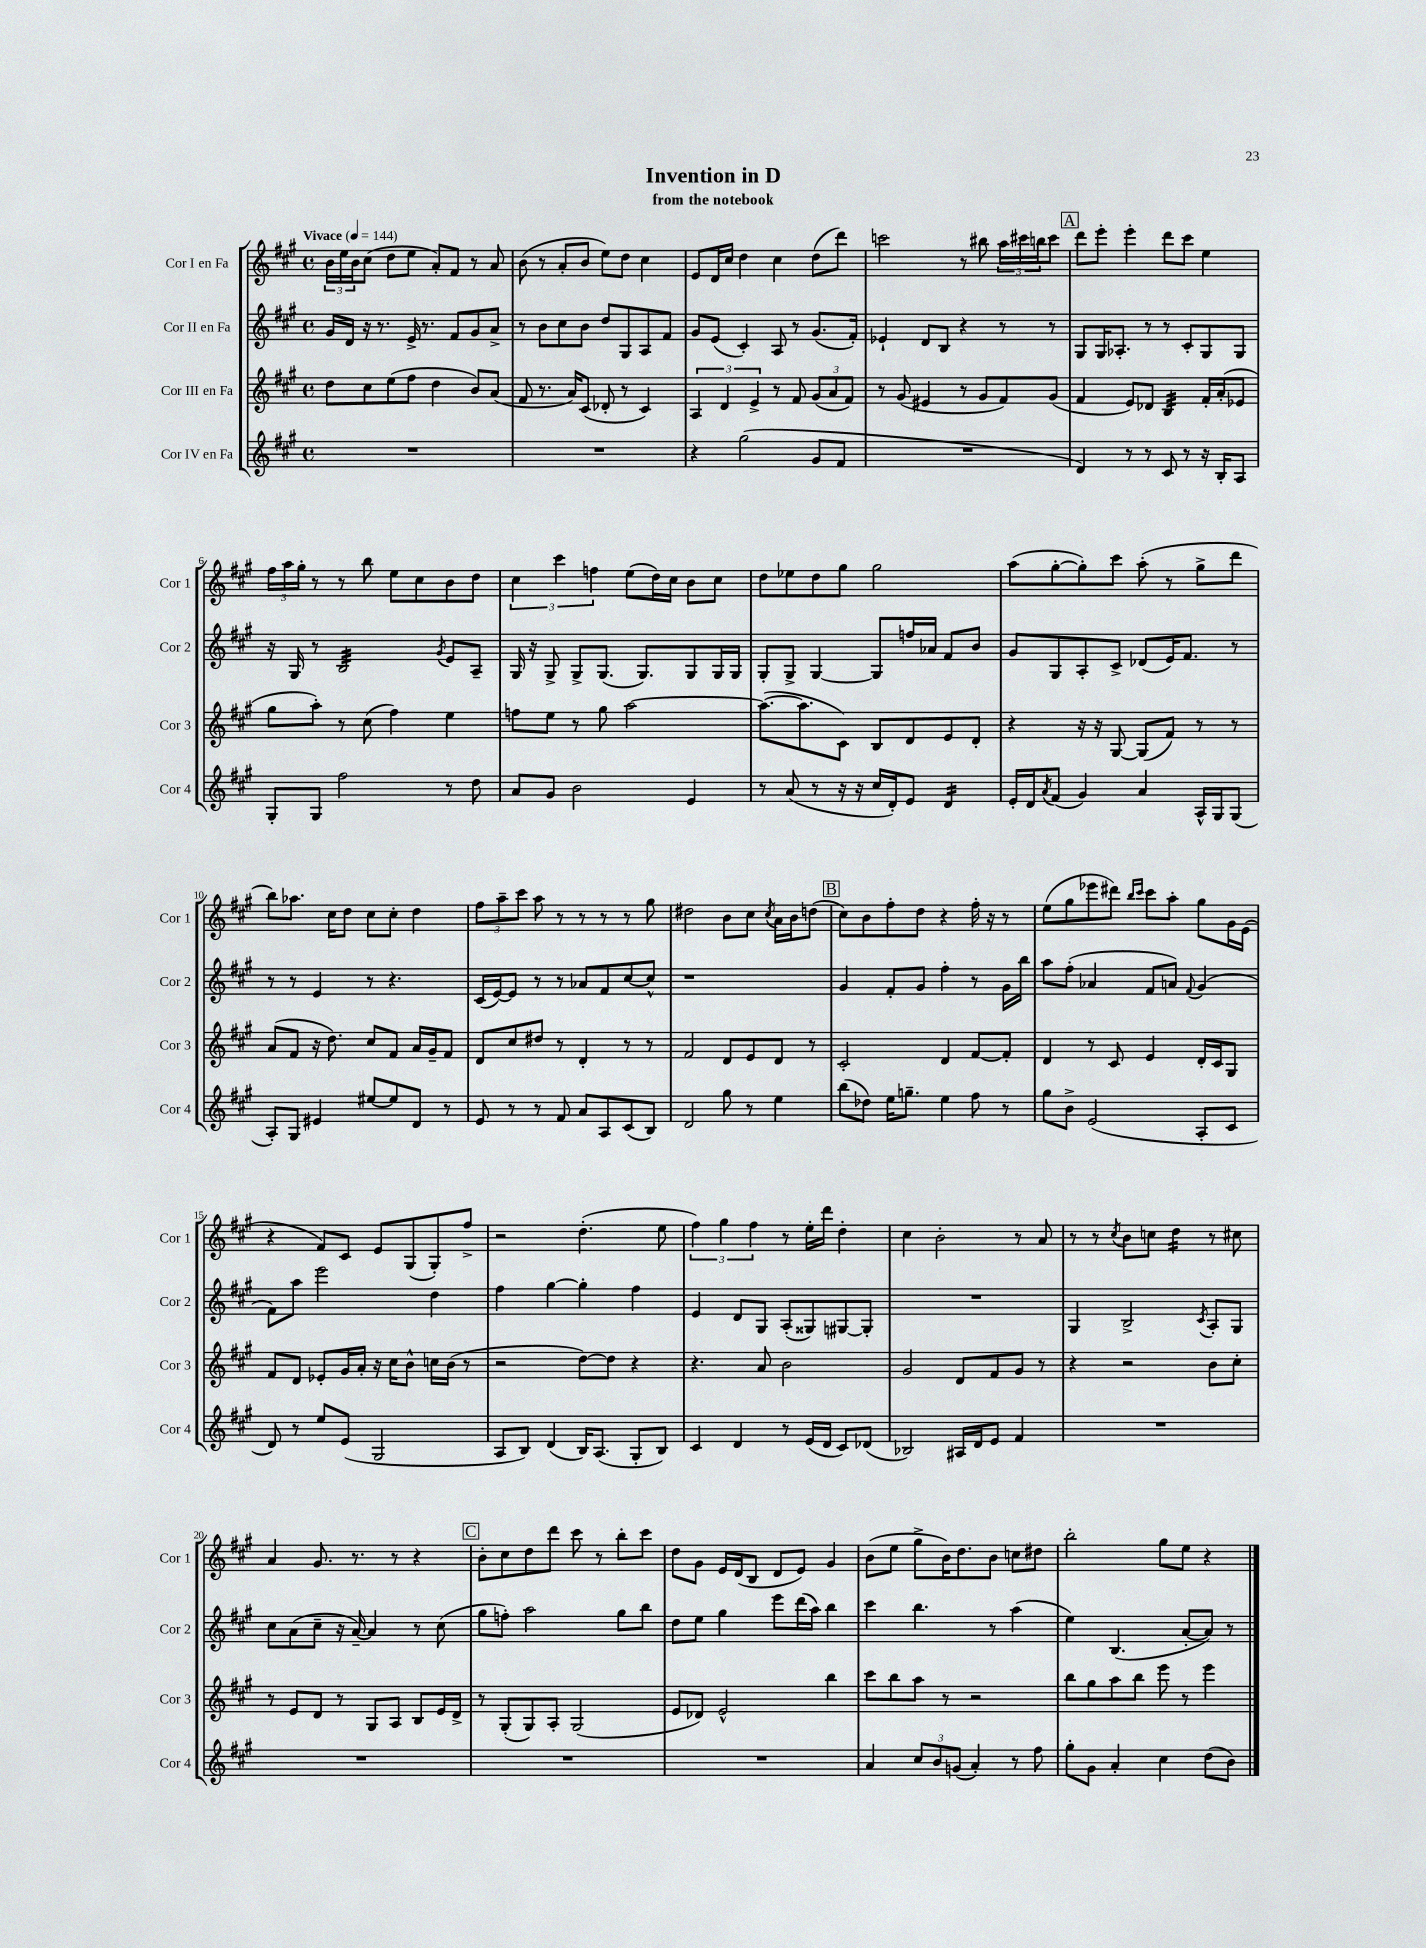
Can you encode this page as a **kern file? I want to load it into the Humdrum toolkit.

**kern	**kern	**kern	**kern
*staff4	*staff3	*staff2	*staff1
*clefG2	*clefG2	*clefG2	*clefG2
*k[f#c#g#]	*k[f#c#g#]	*k[f#c#g#]	*k[f#c#g#]
*M4/4	*M4/4	*M4/4	*M4/4
*met(c)	*met(c)	*met(c)	*met(c)
*MM144	*MM144	*MM144	*MM144
1r	8dd\L	16g#/LL	24b\LL
.	.	.	24ee\
.	.	16d/JJ	.
.	.	.	24b\J
.	8cc#\	16r	(8cc#\J
.	.	8.r	.
.	(8ee\	.	8dd\L
.	8ff#\J	16e^/	8ee\J
.	.	8.r	.
.	4dd\	.	8a'/L)
.	.	8f#/L	8f#/J
.	8b/L)	8g#/	8r
.	(8a/J	8a^/J	8a/
=	=	=	=
1r	8f#/	8r	(8b\
.	8.r	8b\L	8r
.	.	8cc#\	8a'/L
.	16a/LK)	.	.
.	(8c#/J	8b\J	8b/J
.	8d-'/	8dd/L	8ee\L)
.	8r	8G#/	8dd\J
.	4c#/)	8A/	4cc#\
.	.	8f#/J	.
=	=	=	=
4r	6A/	8g#/L	8e/L
.	.	(8e/J	16d/L
.	6d/	.	.
.	.	.	16cc#/JJ
(2gg#\	.	4c#'/)	4dd\
.	6e^/	.	.
.	8r	8A/	4cc#\
.	8f#/	8r	.
8g#/L	(12g#/L	(8.g#/L	(8dd\L
.	12a/	.	.
8f#/J	.	.	8ddd\J)
.	12f#/J)	.	.
.	.	16f#'/Jk)	.
=	=	=	=
1r	8r	4e-`/	2ccc\
.	(8g#/	.	.
.	4e#/	8d/L	.
.	.	8B/J	.
.	8r	4r	8r
.	8g#/L	.	8bb#\
.	8f#/)	8r	24aa\LL
.	.	.	24ccc#\
.	.	.	24bb\J
.	(8g#/J	8r	8ccc#\J
=	=	=	=
4d/)	4f#/	8G#/L	8ddd\L
.	.	16G#/K	8eee'\J
.	.	8.A-'/J	.
8r	8e/L)	.	4eee'\
8r	8d-/J	8r	.
8c#/	4B/	8r	8ddd\L
8r	.	8c#'/L	8ccc#\J
16r	16f#'/LL	8G#/	4ee\
16B'/LK	(16a'/J	.	.
8A/J	8e-/J	8G#/J	.
=	=	=	=
8G#'/L	8gg#\L	16r	24ff#\LL
.	.	.	24aa\
.	.	16G#/	.
.	.	.	24gg#'\JJ
8G#/J	8aa'\J)	8r	8r
2ff#\	8r	2B/	8r
.	(8cc#\	.	8bb\
.	4ff#\)	.	8ee\L
.	.	.	8cc#\
.	.	8qg#/	.
8r	4ee\	8e/L	8b\
8dd\	.	8A~/J	8dd\J
=	=	=	=
8a/L	8ff\L	16G#/	6cc#\
.	.	16r	.
8g#/J	8ee\J	8G#^/	.
.	.	.	6ccc#\
2b\	8r	8G#^/L	.
.	.	.	6ff\
.	8gg#\	(8.G#/J	.
.	[2aa\	.	(8ee\L
.	.	8.G#/L)	.
.	.	.	16dd\L)
.	.	.	16cc#\JJ
4e/	.	8G#/	8b\L
.	.	16G#/L	8cc#\J
.	.	16G#/JJ	.
=	=	=	=
8r	(8.aa\_L	8G#'/L	8dd\L
(8a/	.	8G#^/J	8ee-\
.	8.aa\]	.	.
8r	.	[4G#/	8dd\
16r	8c#\J)	.	8gg#\J
16r	.	.	.
16cc#/LL	8B/L	8G#/]L	2gg#\
16d'/J)	.	.	.
8e/J	8d/	16ff/L	.
.	.	16a-/JJ	.
4d/	8e/	8f#/L	.
.	8d'/J	8b/J	.
=	=	=	=
16e'/LL	4r	8g#/L	(8aa\L
16d/J	.	.	.
8qa/	.	.	.
(8f#/J	.	8G#/	[8gg#'\
4g#/)	16r	8A'/	8gg#'\])
.	16r	.	.
.	[8G#/	8c#^/J	8ccc#\J
4a/	(8G#/]L	(8d-/L	(8aa'\
.	8f#/J)	16e/K)	8r
.	.	8.f#/J	.
16A^^/LL	8r	.	8gg#^\L
16G#/J	.	.	.
(8G#/J	8r	8r	8ddd\J
=	=	=	=
8A'/L)	(8a/L	8r	8bb\L)
8G#/J	8f#/J	8r	8.aa-\J
4e#/	16r	4e/	.
.	8.dd\)	.	16cc#\LK
.	.	.	8dd\J
[8ee#/L	8cc#/L	8r	8cc#\L
8ee#/]	8f#/J	4.r	8cc#'\J
8d/J	16a/LL	.	4dd\
.	16g#~/J	.	.
8r	8f#/J	.	.
=	=	=	=
8e/	8d/L	(16c#/LL	12ff#\L
.	.	[16e/J)	.
.	.	.	12aa~\
8r	8cc#/	8e/]J	.
.	.	.	12ccc#\J
8r	8dd#/J	8r	8aa\
8f#/	8r	8r	8r
8a/L	4d'/	8a-/L	8r
8A/	.	8f#/	8r
(8c#/	8r	[8cc#/	8r
8B/J)	8r	8cc#^^/]J	8gg#\
=	=	=	=
2d/	2f#/	1r	2dd#\
8gg#\	8d/L	.	8b\L
8r	8e/	.	8cc#\J
.	.	.	8qcc#/
4ee\	8d/J	.	16a\LL
.	.	.	16b\J
.	8r	.	(8dd\J
=	=	=	=
(8bb\L	2c#'/	4g#/	8cc#\L)
8dd-\J)	.	.	8b\
16ee\LK	.	8f#'/L	8ff#'\
8.gg~\J	.	.	.
.	.	8g#/J	8dd\J
4ee\	4d/	4ff#'\	4r
8ff#\	[8f#/L	8r	16ff#'\
.	.	.	16r
8r	8f#'/]J	16g#\LL	8r
.	.	16bb\JJ	.
=	=	=	=
8gg#\L	4d/	8aa\L	(8ee\L
8b^\J	.	(8ff#'\J	8gg#\
(2e/	8r	4a-/	8eee-\
.	8c#/	.	8ddd#\J)
.	.	.	16qqbb/LL
.	.	.	16qqccc#/JJ
.	4e/	8f#/L	8ccc#\L
.	.	8a/J)	8aa'\J
.	.	8qqf#/	.
8A'/L	16d'/LL	(4g#/	8gg#\L
.	16c#/J	.	.
8c#/J	8G#/J	.	16g#\L
.	.	.	(16e\JJ
=	=	=	=
8d/)	8f#/L	8f#\L)	4r
8r	8d/J	8aa\J	.
8ee/L	8e-'/L	2eee\	8f#/L)
(8e/J	16g#/L	.	8c#/J
.	16a'/JJ	.	.
2G#/	16r	.	8e/L
.	16cc#\LK	.	.
.	8b^^\J	.	(8G#/
.	16cc\LL	4dd\	8G#'/)
.	(16b\JJ	.	.
.	8r	.	8ff#^/J
=	=	=	=
8A/L	2r	4ff#\	2r
8B/J)	.	.	.
(4d/	.	[4gg#\	.
16B/LK)	[8dd\L)	4gg#'\]	(4.dd'\
(8.A/J	.	.	.
.	8dd\]J	.	.
8G#'/L	4r	4ff#\	.
8B/J)	.	.	8ee\
=	=	=	=
4c#/	4.r	4e/	6ff#\)
.	.	.	6gg#\
4d/	.	8d/L	.
.	.	.	6ff#\
.	8a/	8G#/J	.
8r	2b\	(8A'/L	8r
(16e/LL	.	8G##/)	16ee'\LL
16d/JJ	.	.	16ddd\JJ
8c#/L)	.	[8G#/	4dd'\
(8d-/J	.	8G#'/]J	.
=	=	=	=
2B-/)	2g#/	1r	4cc#\
.	.	.	2b'\
16A#/LL	8d/L	.	.
16d/J	.	.	.
8e/J	8f#/	.	.
4f#/	8g#/J	.	8r
.	8r	.	8a/
=	=	=	=
1r	4r	4G#/	8r
.	.	.	8r
.	.	.	8qcc#/
.	2r	2B^/	8b\L
.	.	.	8cc\J
.	.	.	4dd\
.	.	8qc#/	.
.	8b\L	8A'/L	8r
.	8cc#'\J	8G#/J	8cc#\
=	=	=	=
1r	8r	8cc#\L	4a/
.	8e/L	(8a\	.
.	8d/J	8cc#~\J	8.g#/
.	8r	16r	.
.	.	[16a~/)	8.r
.	8G#/L	4a/]	.
.	8A/J	.	8r
.	8B/L	8r	4r
.	16e/L	(8cc#\	.
.	16d^/JJ	.	.
=	=	=	=
1r	8r	8gg#\L	8b'\L
.	(8G#'/L	8ff'\J)	8cc#\
.	8G#/)	2aa\	8dd\
.	8A'/J	.	8ddd\J
.	(2G#/	.	8ccc#\
.	.	.	8r
.	.	8gg#\L	8bb'\L
.	.	8bb\J	8ccc#\J
=	=	=	=
1r	8e/L	8dd\L	8dd\L
.	8d-/J)	8ee\J	8g#\J
.	2e^^/	4gg#\	16e/LL
.	.	.	(16d/J
.	.	.	8B/J
.	.	8eee\L	8d/L
.	.	(16ddd\L	8e/J)
.	.	16aa\JJ)	.
.	4bb\	4bb\	4g#/
=	=	=	=
4a/	8ccc#\L	4ccc#\	(8b\L
.	8bb\	.	8ee\J
12cc#/L	8aa\J	4.bb\	8gg#^\L
12b/	.	.	.
.	8r	.	16b\K)
(12g/J	.	.	.
.	.	.	8.dd\
4a'/)	2r	.	.
.	.	8r	8b\J
8r	.	(4aa\	8cc\L
8ff#\	.	.	8dd#\J
=	=	=	=
8gg#'\L	8bb\L	4ee\)	2bb'\
8g#\J	8gg#\	.	.
4a'/	8aa\	(4.B/	.
.	8bb\J	.	.
4cc#\	8eee\	.	8gg#\L
.	8r	[8a'/L	8ee\J
(8dd\L	4eee\	8a/]J)	4r
8b\J)	.	8r	.
==	==	==	==
*-	*-	*-	*-
